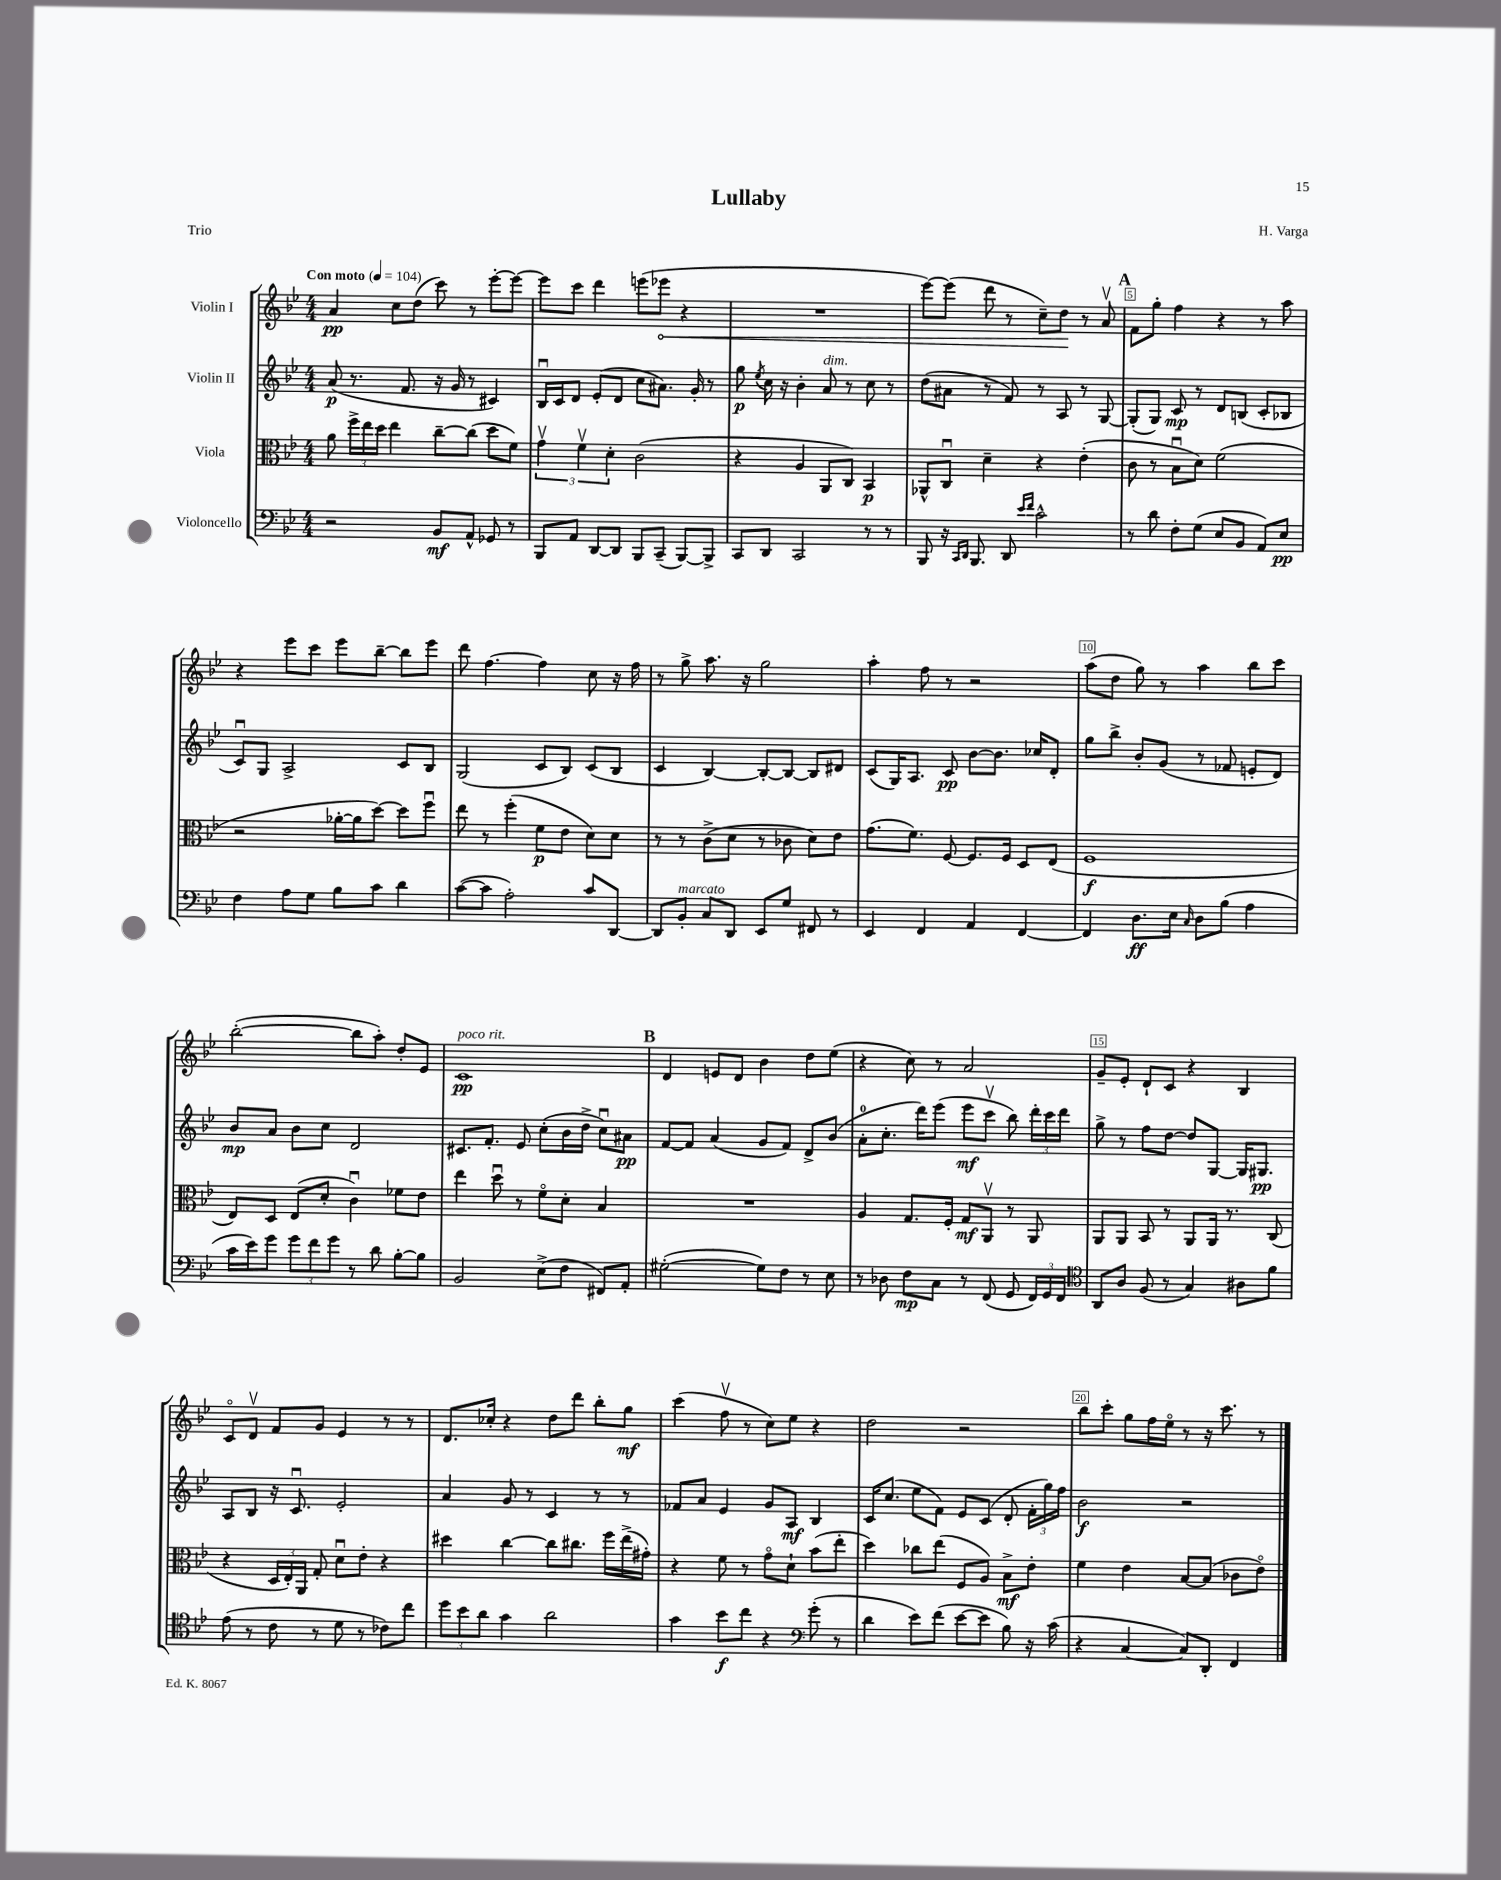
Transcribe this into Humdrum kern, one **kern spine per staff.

**kern	**kern	**kern	**kern
*staff4	*staff3	*staff2	*staff1
*clefF4	*clefC3	*clefG2	*clefG2
*k[b-e-]	*k[b-e-]	*k[b-e-]	*k[b-e-]
*M4/4	*M4/4	*M4/4	*M4/4
*MM104	*MM104	*MM104	*MM104
2r	8a\	(8a/	4a/
.	24ff^\LL	8.r	.
.	24ee-\	.	.
.	24dd\JJ	.	.
.	4ee-\	.	8cc\L
.	.	8.f/	.
.	.	.	(8dd\J
8BB-/L	[8cc~\L	16r	8ccc\)
.	.	16g/	.
8AA^^/J	(8cc\]J	8r	8r
8GG-/	8dd\L	4c#/)	[8eee-'\L
8r	8f\J)	.	8eee-\_J
=	=	=	=
8BBB-/L	6gv\	16B-u/LL	8eee-\]L
.	.	16c/J	.
8AA/J	.	8d/J	8ccc\J
.	6fv\	.	.
[8DD/L	.	(8e-'/L	4ddd\
.	6d'\	.	.
8DD/]J	.	8d/J	.
8BBB-/L	(2c\	8cc\L	(8eee\L
(8CC~/J	.	8.a#\J)	8eee-\J
[8BBB-/L)	.	.	4r
.	.	16g'/	.
8BBB-^/]J	.	8r	.
=	=	=	=
8CC/L	4r	8gg\	1r
.	.	8qee-/	.
8DD/J	.	16cc\	.
.	.	16r	.
2CC/	4A/	4b-'\	.
.	8AA/L	8a/	.
.	8C/J)	8r	.
8r	4BB-/	8cc\	.
8r	.	8r	.
=	=	=	=
8BBB-/	8AA-^^/L	(8dd\L	[8eee-\L)
16r	8Cu/J	8a#\J	(8eee-\]J
16qqCC/LL	.	.	.
16qqDD/JJ	.	.	.
8.BBB-/	.	.	.
.	4d~\	8r	8ddd\
8DD/	.	8f/)	8r
16qqe-/LL	.	.	.
16qqf/JJ	.	.	.
2c^^\	4r	8r	8cc~\L)
.	.	8A/	8dd\J
.	(4e-'\	8r	8r
.	.	[8G/	8av/
=	=	=	=
8r	8c\	(8G'/]L	8f\L
8d\	8r	8G/J)	8gg'\J
8F'\L	8B-u\L	8c/	4ff\
(8G\J	8d\J)	8r	.
8E-/L	(2f\	8d/L	4r
8BB-/J	.	(8B/J	.
8AA/L)	.	8c'/L	8r
8E-/J	.	8B-/J	8aa\
=	=	=	=
4F\	2r	8cu/L)	4r
.	.	8G/J	.
8A\L	.	2A^/	8eee-\L
8G\J	.	.	8ccc\J
8B-\L	[16a-'\LL	.	8eee-\L
.	16a-\]J	.	.
8c\J	[8dd\J)	.	[8bb-~\J
4d\	8dd\]L	8c/L	8bb-\]L
.	8ffu\J	8B-/J	8eee-\J
=	=	=	=
([8c\L	8ee-\	(2G/	8ddd\
8c\]J	8r	.	[4.ff\
2A'\)	(4ff'\	.	.
.	8f\L	8c/L	4ff\]
.	8e-\J	8B-/J)	.
8c/L	8d\L)	(8c/L	8cc\
[8DD/J	8d\J	8B-/J	16r
.	.	.	16ff\
=	=	=	=
8DD/]L	8r	4c/	8r
8BB-'/J	8r	.	8gg^\
8C/L	(8c^\L	[4B-/)	8.aa\
8DD/J	8d\J	.	.
.	.	.	16r
8EE-/L	8r	8B-'/_L	2gg\
8G/J	8c-\	8B-/_J	.
8FF#/	8d\L)	8B-/]L	.
8r	8e-\J	8d#/J	.
=	=	=	=
4EE-/	(8.g\L	(8c/L	4aa'\
.	.	16G/K)	.
.	8.f\J)	8.A/J	.
4FF/	.	.	8ff\
.	[8F/	8c/	8r
4AA/	8.F/]L	[8b-\L	2r
.	.	8.b-\]J	.
.	16F/Jk	.	.
[4FF/	8D/L	.	.
.	.	16cc-/LK	.
.	(8E-/J	8d'/J	.
=	=	=	=
4FF/]	1F	8gg\L	(8aa\L
.	.	8bb-^\J	8dd\J
8.D\L	.	8b-'/L	8gg\)
.	.	(8g/J	8r
16E-\Jk	.	.	.
16qqC/	.	.	.
8D\L	.	8r	4aa\
(8B-\J	.	8f-/	.
4A\	.	8e'/L	8bb-\L
.	.	8d/J)	8ccc\J
=	=	=	=
16c\LL	8E-/L)	8b-/L	([2bb-'\
16e-\J)	.	.	.
8g\J	8D/J	8a/J	.
12g\L	(8E-/L	8b-\L	.
12f\	.	.	.
.	8d'/J	8cc\J	.
12g\J	.	.	.
8r	4cu\)	2d/	8bb-\]L
8d\	.	.	8aa'\J)
[8B-'\L	8f-\L	.	8dd'/L
8B-\]J	8e-\J	.	8e-/J
=	=	=	=
2BB-/	4ee-\	8.c#/L	1c
.	.	8.f'/J	.
.	8ddu\	.	.
.	8r	8e-/	.
(8E-^\L	8fo\L	(8cc'\L	.
8F\J	8d'\J	16b-\L	.
.	.	16dd^\JJ	.
8FF#/L)	4B-/	8ccu\L)	.
8AA'/J	.	8a#\J	.
=	=	=	=
([2G#'\	1r	[8f/L	4d/
.	.	8f/]J	.
.	.	(4a/	8e/L
.	.	.	8d/J
8G#\]L)	.	8g/L	4b-\
8F\J	.	8f/J)	.
8r	.	8d^/L	8dd\L
8E-\	.	(8b-/J	(8ee-\J
=	=	=	=
8r	4A/	8a'\L	4r
8D-\	.	8.cc'\J	.
8F\L	8.G/L	.	8cc\)
.	.	16ddd\LK)	.
8C\J	.	(8eee-\J	8r
.	16F'/Jk	.	.
8r	8G/L	8eee-\L	2a/
(8FF/	8AAv/J	8cccv\J	.
8GG/	8r	8bb-\)	.
24FF/LL)	8AA/	24ddd'\LL	.
24GG/	.	24ccc\	.
24FF/JJ	.	24ddd\JJ	.
=	=	=	=
*clefC4	*	*	*
8AA/L	8AA/L	8gg^\	8g~/L
8A/J	8AA/J	8r	8e-'/J
(8F/	8BB-/	8ff\L	8d`/L
8r	8r	[8dd\J	8c/J
4G/)	8AA/L	8dd/]L	4r
.	16AA/Jk	[8G/J	.
.	8.r	.	.
8A#\L	.	16G/]LK	4B-/
.	.	8.G#/J	.
8f\J	(8C/	.	.
=	=	=	=
(8e-\	4r	8A/L	8co/L
8r	.	8B-/J	8dv/J
8c\	24D/LL	16r	8f/L
.	24E-'/)	.	.
.	.	8.cu/	.
.	24AA/JJ	.	.
8r	8G'/	.	8g/J
8d\	8du\L	2e-'/	4e-/
8r	8e-'\J	.	.
8c-\L)	4r	.	8r
8cc\J	.	.	8r
=	=	=	=
12dd\L	4dd#\	4a/	8.d/L
12b-\	.	.	.
12a\J	.	.	.
.	.	.	16cc-'/Jk
4g\	[4cc\	8g/	4r
.	.	8r	.
2a\	8cc\]L	4c/	8dd\L
.	8.cc#\J	.	8ddd\J
.	.	8r	8bb-'\L
.	16ff\LL	.	.
.	(16ee-^\	8r	8gg\J
.	16g#'\JJ)	.	.
=	=	=	=
4g\	4r	8f-/L	(4ccc\
.	.	8a/J	.
8b-\L	8f\	4e-/	8ffv\
8cc\J	8r	.	8r
4r	8go\L	8g/L	8cc\L)
.	8d`\J	8A/J	8ee-\J
*clefF4	*	*	*
(8g'\	(8b-\L	4B-/	4r
8r	8ee-'\J	.	.
=	=	=	=
4d\	4dd\)	16c/LK	2dd\
.	.	(8.cc/J	.
8e-\L)	8cc-\L	8ee-\L	.
(8f\J	(8ee-\J	8f\J)	.
[8e-\L	8F/L	8e-/L	2r
8e-\]J	8A/J)	(8c/J	.
8B-\)	8B-^\L	8d'/	.
16r	8e-'\J	24f'\LL	.
.	.	24gg\)	.
(16c\	.	.	.
.	.	24ff\JJ	.
=	=	=	=
4r	4f\	2b-\	8bb-\L
.	.	.	8ccc'\J
[4C/	4e-\	.	8gg\L
.	.	.	16ff\L
.	.	.	16ee-o\JJ
8C/]L)	[8B-/L	2r	8r
8DD'/J	(8B-/]J	.	16r
.	.	.	8.ccc\
4FF/	8c-\L	.	.
.	8e-o\J)	.	8r
==	==	==	==
*-	*-	*-	*-
